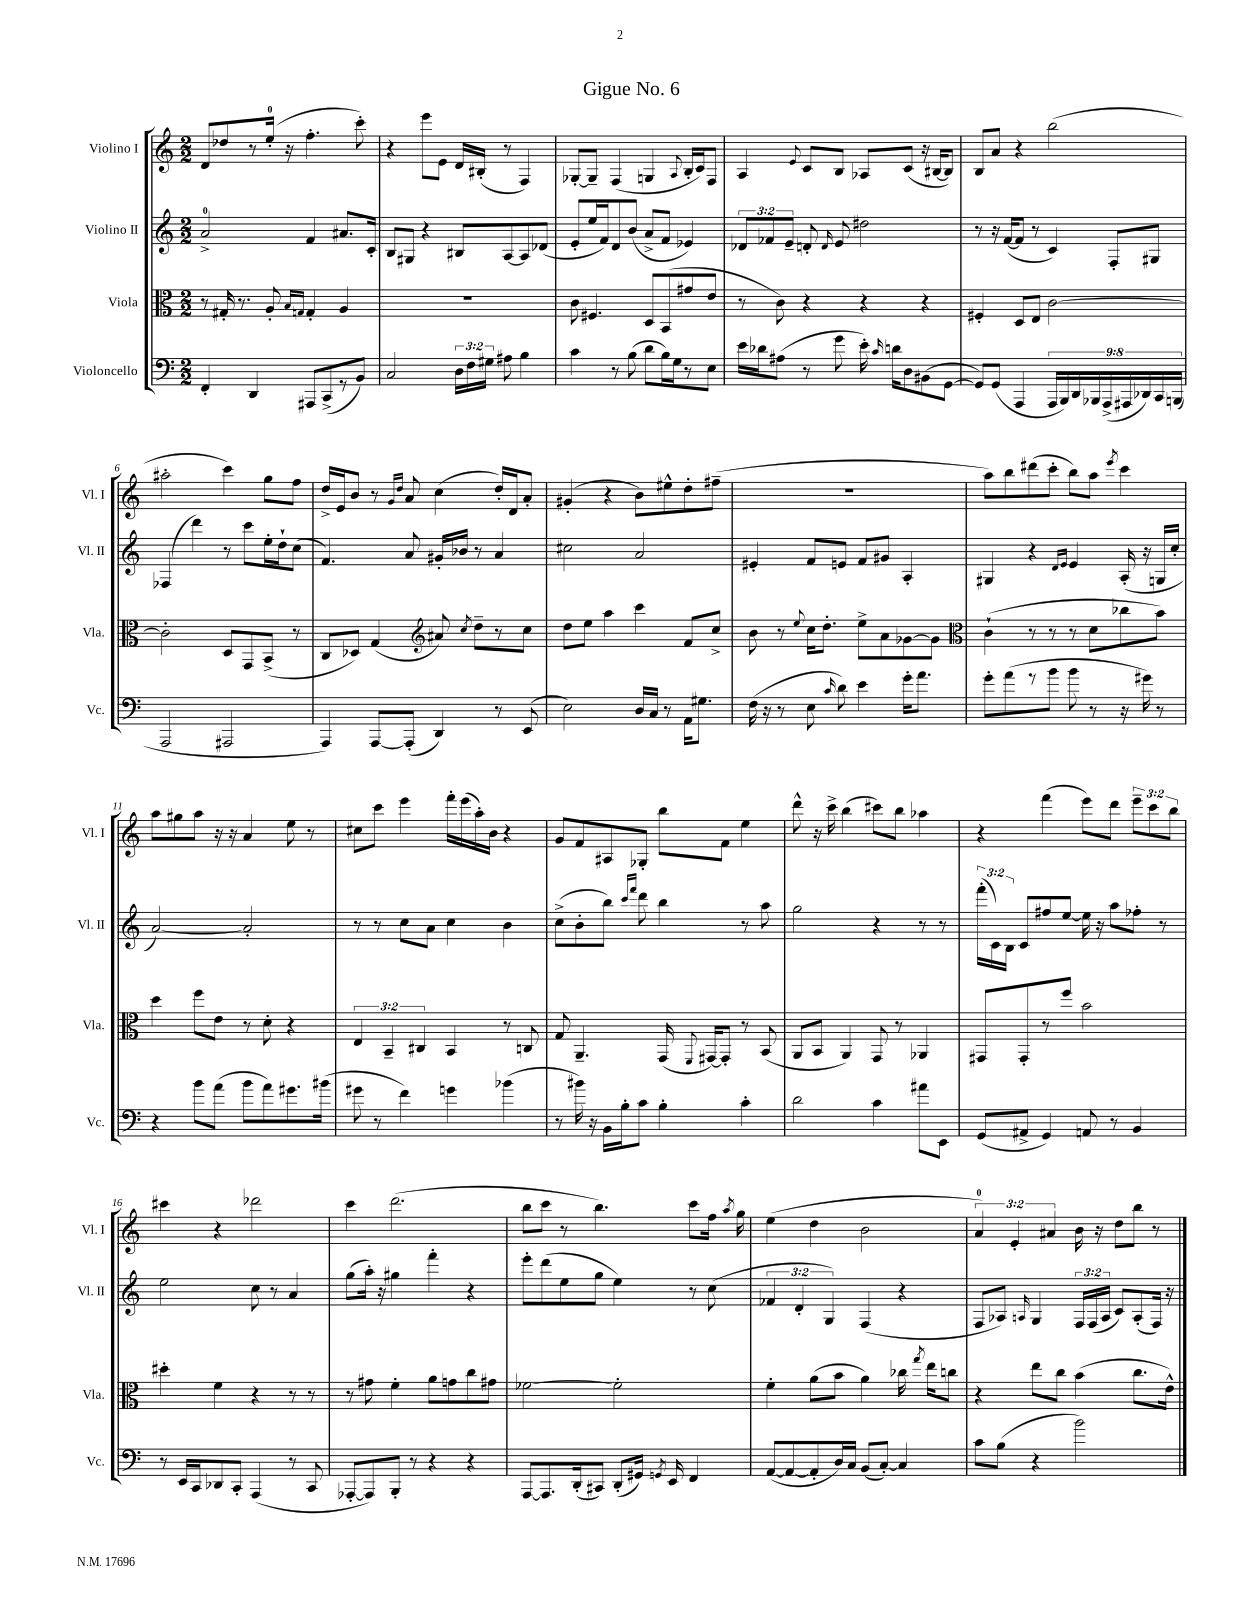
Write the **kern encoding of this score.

**kern	**kern	**kern	**kern
*staff4	*staff3	*staff2	*staff1
*clefF4	*clefC3	*clefG2	*clefG2
*k[]	*k[]	*k[]	*k[]
*M2/2	*M2/2	*M2/2	*M2/2
4FF'/	8r	2a^/	8d/L
.	16G#'/	.	8dd-/
.	8.r	.	.
4DD/	.	.	8r
.	8A'/	.	(16ee'/Jk
.	.	.	16r
.	16qqB/LL	.	.
.	16qqG/JJ	.	.
8AAA#/L	4G'/	4f/	4.ff'\
(8CC^/	.	.	.
8r	4A/	8.a#/L	.
8BB/J)	.	.	8ccc'\)
.	.	16c'/Jk	.
=	=	=	=
2C/	1r	8B/L	4r
.	.	8G#/J	.
.	.	4r	8eee\L
.	.	.	8e\J
24D\LL	.	8B#/L	16d/LL
24F\	.	.	.
.	.	.	(16B#'/JJ
24G#\JJ	.	.	.
8A#\	.	[8A/	8r
4B\	.	8A/]	4F/)
.	.	(8d-/J	.
=	=	=	=
4c\	8c\	8e'/L	[8G-'/L
.	4.F#/	16ee/L	8G-~/]J
.	.	16f/J)	.
8r	.	8d/	(4F/
(8B\	.	(8b/J	.
8d\L	8D/L	8a^/L	4G/
16B\L)	(8BB/	8f/J	.
16G\J	.	.	.
.	.	.	8qqA/
8r	8g#/	4e-/)	16B'/LL
.	.	.	16c/J)
8E\J	8e/J	.	8F/J
=	=	=	=
16e\LL	8r	12d-/L	4A/
16d-\J	.	.	.
.	.	12f-/	.
(8A#\J	8c\)	.	.
.	.	12e~/J	.
.	.	.	8qqe/
8r	4r	8d'/	8c/L
.	.	16qqd/	.
8g\	.	8e/	8B/J
16e'\)	4r	2dd#\	8A-/L
16qqc/	.	.	.
16d\LK	.	.	.
8D\	.	.	(8c/J
(8BB#\	4r	.	16r
.	.	.	[16B#/LK
[8GG\J	.	.	8B#/]J)
=	=	=	=
8GG/]L)	4F#'/	8r	8B/L
(8GG/J	.	16r	8a/J
.	.	([16f/LK	.
4AAA/	8D/L	8f/]J	4r
.	8E/J	8r	.
18AAA/LL	[2c\	4c/)	(2bb\
18BBB/)	.	.	.
18DD/	.	.	.
18BBB-/	.	.	.
(18AAA^/	.	.	.
.	.	8F'/L	.
18AAA#/	.	.	.
18DD-/)	.	.	.
.	.	8G#/J	.
18CC/	.	.	.
(18BBB/JJ	.	.	.
=	=	=	=
2AAA/	2c'\]	(4F-/	2aa#'\
.	.	4ddd\)	.
2AAA#/	8D/L	8r	4ccc\)
.	8GG/	8ccc\L	.
.	(8BB^/J	16ee'\L	8gg\L
.	.	16dd`\J	.
.	8r	(8cc\J	8ff\J
=	=	=	=
4AAA/)	8C/L	4.f/)	16dd^/LL
.	.	.	16e/J
.	8D-/J)	.	8b/J
[8AAA/L	(4G/	.	8r
.	.	.	16qqg/LL
.	.	.	16qqdd/JJ
(8AAA'/]J	.	8a/	8a/
*	*clefG2	*	*
4DD/)	8a#/)	16g#'/LL	(4cc\
.	.	16b-/JJ	.
.	8qcc/	.	.
.	8dd~\L	8r	.
8r	8r	4a/	16dd'/LL)
.	.	.	16d/J
(8EE/	8cc\J	.	8a'/J
=	=	=	=
2E\)	8dd\L	2cc#\	(4g#'/
.	8ee\J	.	.
.	4aa\	.	4r
16D/LL	4ccc\	2a/	8b\L)
16C/JJ	.	.	.
8r	.	.	8ee#^^\
16AA\LK	8f/L	.	8dd'\
8.G#\J	.	.	.
.	8cc^/J	.	(8ff#~\J
=	=	=	=
(16F\	8b\	4e#'/	1r
16r	.	.	.
8r	8r	.	.
.	8qqee/	.	.
8E\	16cc\LK	8f/L	.
.	8.dd'\J	.	.
16qqc/	.	.	.
8d\)	.	8e/J	.
4e\	8ee^\L	8f/L	.
.	8a\	8g#/J	.
16g'\LK	[8g-\	4A'/	.
8.a\J	.	.	.
.	8g-\]J	.	.
=	=	=	=
*	*clefC3	*	*
8g'\L	(4c`\	4G#/	8aa\L)
(8a\	.	.	8bb\
8r	8r	4r	(8ddd#\
8b\J	8r	.	8ccc'\J
.	.	16qqd/LL	.
.	.	16qqe/JJ	.
8b\	8r	4e/	8bb\L)
8r	8d\L	.	8aa\J
.	.	.	8qeee/
16r	8cc-\	(16A'/	4ccc\
16g#\)	.	16r	.
8r	8b\J)	16G/LL	.
.	.	16cc'/JJ	.
=	=	=	=
4r	4dd\	[2a/)	8aa\L
.	.	.	8gg#\
8b\L	8ff\L	.	8aa\J
(8a\J	8e\J	.	16r
.	.	.	16r
8b\L	8r	2a'/]	4a/
8a\)	8d'\	.	.
8.g#\	4r	.	8ee\
.	.	.	8r
(16b#\Jk	.	.	.
=	=	=	=
8g#\	6E/	8r	8cc#\L
8r	.	8r	8ccc\J
.	6BB~/	.	.
4f\)	.	8cc\L	4eee\
.	6C#/	.	.
.	.	8a\J	.
4g\	4BB/	4cc\	16fff'\LL
.	.	.	(16eee\
.	.	.	16aa'\)
.	.	.	16b\JJ
(4b-\	8r	4b\	4r
.	8C/	.	.
=	=	=	=
8r	8G/	(8cc^\L	8g/L
16b#\)	4.AA~/	8b'\	8f/
16r	.	.	.
16BB\LL	.	8bb\J)	8A#/
16B'\J	.	.	.
.	.	16qqccc/LL	.
.	.	16qqfff/JJ	.
8c\J	.	8ddd\	8G-'/J
4B'\	(16GG/	4bb\	8bb\L
.	8qqFF/	.	.
.	[16GG#/LK)	.	.
.	8GG#'/]J	.	8f\J
4c'\	8r	8r	4ee\
.	(8BB/	8aa\	.
=	=	=	=
2d\	8AA/L	2gg\	8ddd^^\
.	8BB/J	.	16r
.	.	.	16ccc^\
.	4AA/)	.	(4bb\
4c\	8GG/	4r	8ccc#\L)
.	8r	.	8bb\J
8a#\L	4AA-/	8r	4aa-\
8EE\J	.	8r	.
=	=	=	=
(8GG/L	8GG#/L	(24fff'\LL	4r
.	.	24c\)	.
.	.	24B\JJ	.
8AA#^/J	8GG#'/	8c/L	.
4GG/)	8r	8ff#/	(4fff\
.	8ff/J	[8ee/J	.
8AA/	2b\	16ee\]	8eee\L)
.	.	16r	.
8r	.	8aa\L	8ddd\J
4BB/	.	8ff-'\J	12eee~\L
.	.	.	12ccc\
.	.	8r	.
.	.	.	12bb\J
=	=	=	=
8r	4dd#'\	2ee\	4ccc#\
16EE/LL	.	.	.
16CC/J	.	.	.
8DD-/	4f\	.	4r
8CC'/J	.	.	.
(4AAA/	4r	8cc\	2ddd-\
.	.	8r	.
8r	8r	4a/	.
8CC/	8r	.	.
=	=	=	=
[8AAA-'/L	8r	(8gg\L	4ccc\
8AAA-/])	8g#\	16aa'\Jk)	.
.	.	16r	.
8BBB'/J	4f'\	4gg#\	(2.ddd\
8r	.	.	.
4r	8a\L	4fff'\	.
.	8g\	.	.
4r	8cc\	4r	.
.	8g#\J	.	.
=	=	=	=
[8AAA/L	[2f-\	8eee'\L	8bb\L
8.AAA/]	.	(8ddd\	8ccc\J
.	.	8ee\	8r
(16DD'/k	.	.	.
8CC#/J)	.	8gg\J	4.bb\)
(8DD'/L	2f-'\]	4ee\)	.
16GG#/Jk)	.	.	.
8qGG/	.	.	.
16EE/	.	.	.
4FF/	.	8r	8ccc\L
.	.	(8cc\	16ff\Jk
.	.	.	8qaa/
.	.	.	16gg\
=	=	=	=
([8AA/L	4f'\	6f-/	(4ee\
8AA/_	.	.	.
.	.	6d'/	.
8AA'/]	(8a\L	.	4dd\
.	.	6G/)	.
16D/L)	8b\J	.	.
16C/JJ	.	.	.
(8BB/L	4a\)	(4F/	2b\
[8C'/J)	.	.	.
4C/]	16cc-\	4r	.
.	8qgg/	.	.
.	16ee\LK	.	.
.	8cc\J	.	.
=	=	=	=
8c\L	4r	8F/L	6a/)
(8B\J	.	8A-/J)	.
.	.	.	6e'/
.	.	16qqA/	.
4r	8ee\L	4G/	.
.	.	.	6a#/
.	8cc\J	.	.
2b\)	(4b\	24F/LL	16b\
.	.	(24F/	.
.	.	.	16r
.	.	24A/JJ	.
.	.	8c/L)	8dd\L
.	8.cc\L	(8A'/	8bb\J
.	.	16F/Jk)	8r
.	16e^^\Jk)	16r	.
==	==	==	==
*-	*-	*-	*-
